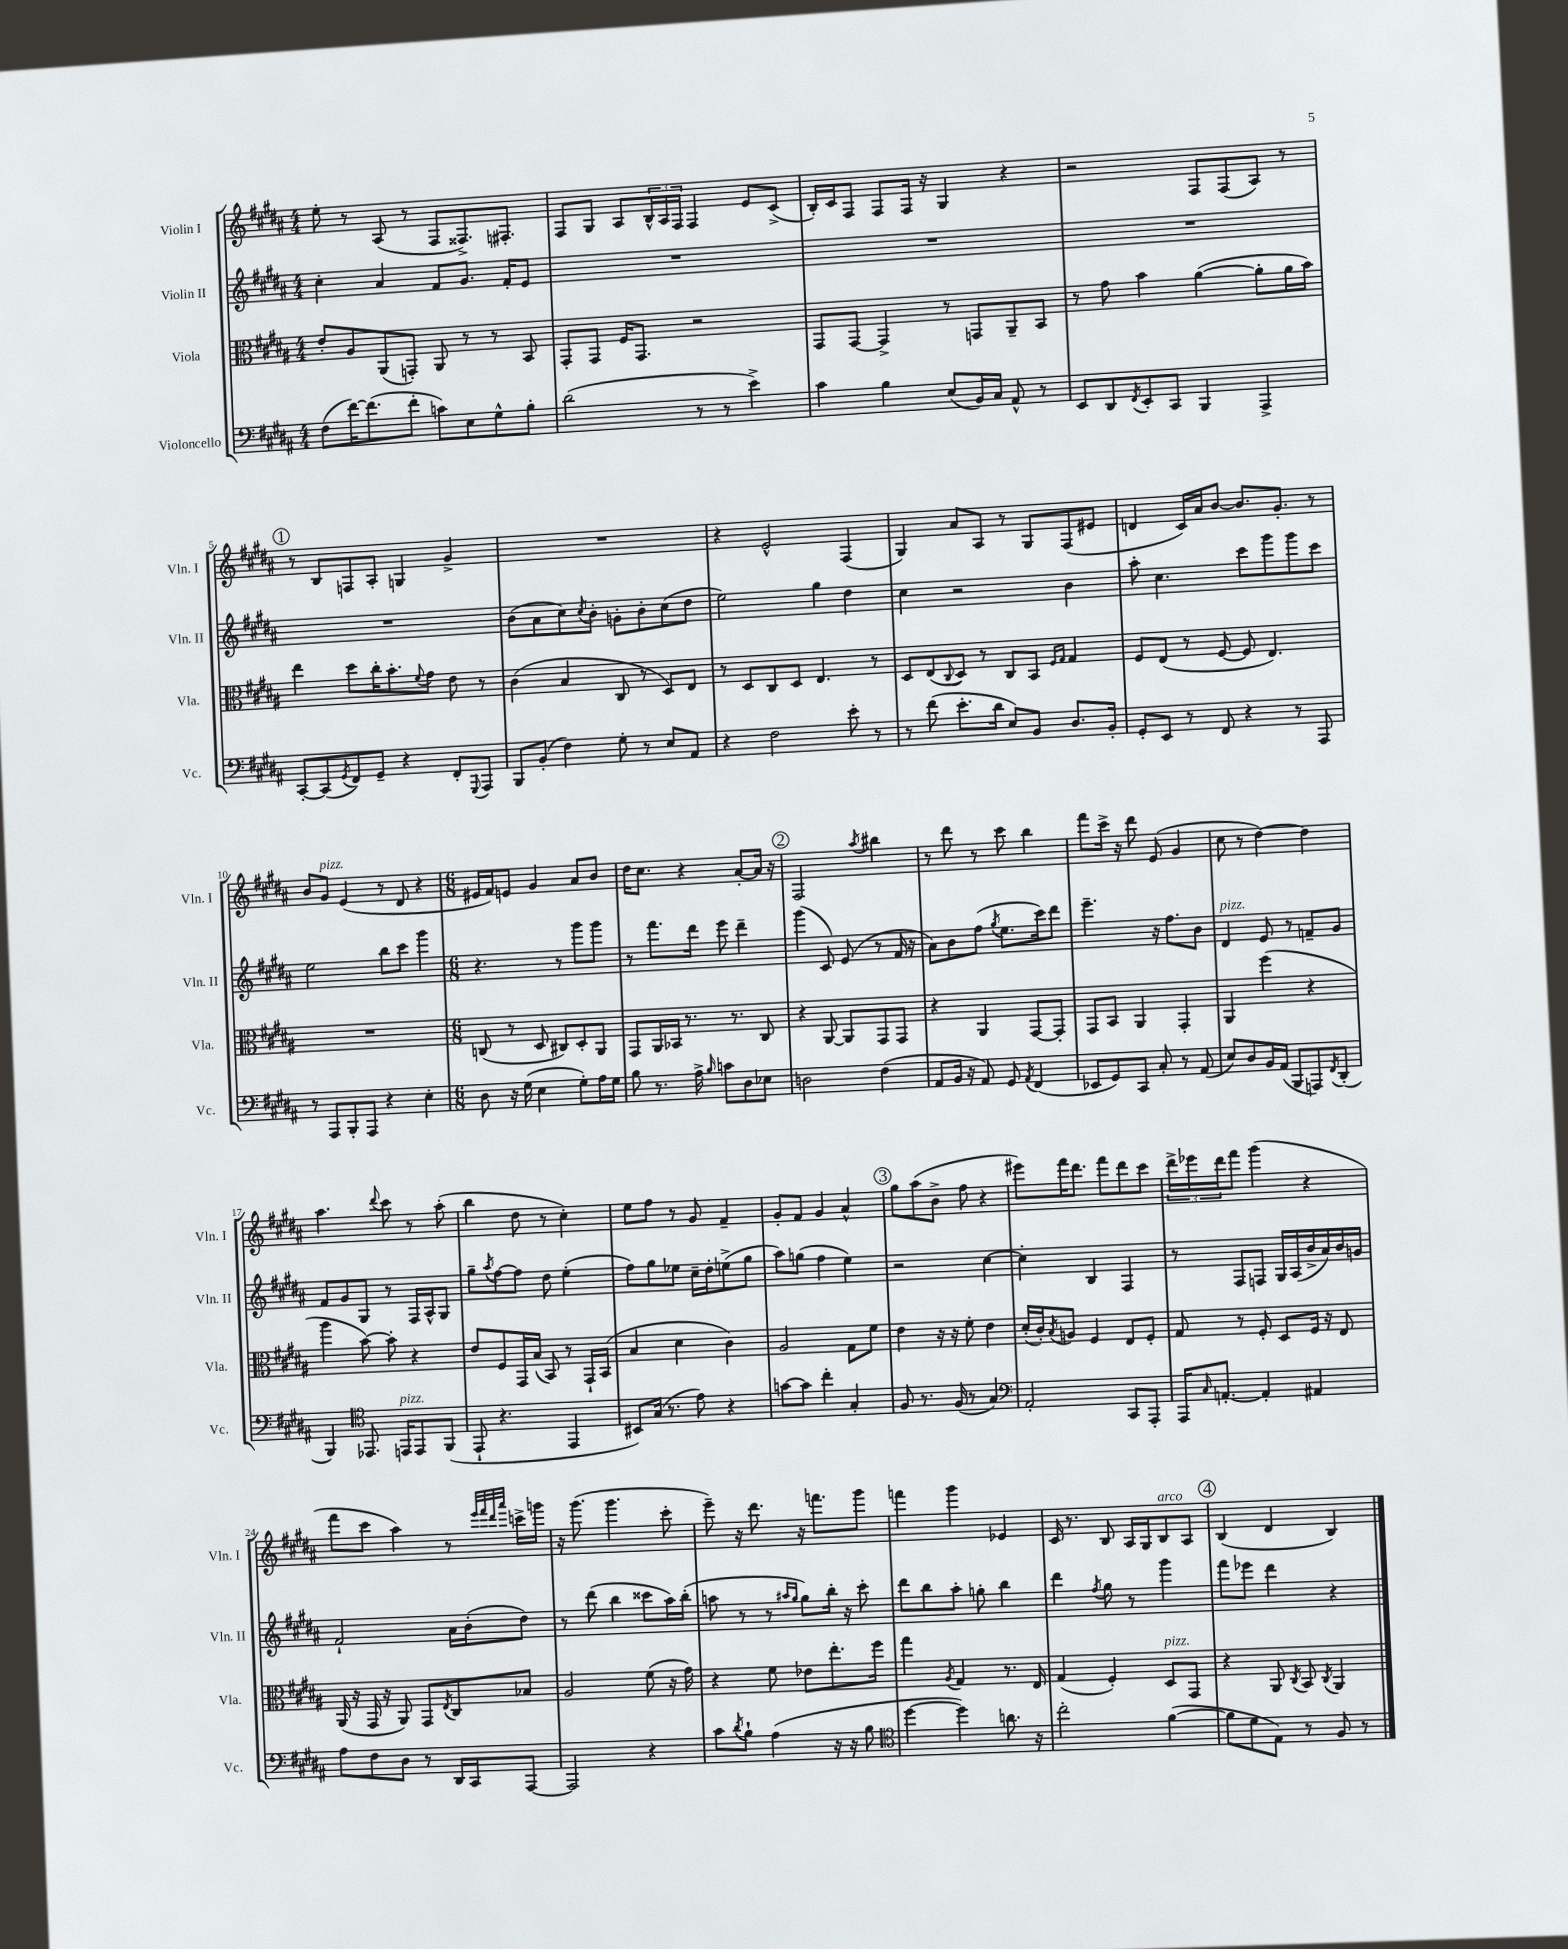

**kern	**kern	**kern	**kern
*staff4	*staff3	*staff2	*staff1
*clefF4	*clefC3	*clefG2	*clefG2
*k[f#c#g#d#a#]	*k[f#c#g#d#a#]	*k[f#c#g#d#a#]	*k[f#c#g#d#a#]
*M4/4	*M4/4	*M4/4	*M4/4
(8F#	8e'	4cc#'	8ee'
[16f#)	8A#	.	8r
(8.f#]	.	.	.
.	(8AA#	4a#	(8A#
8f#'	8GG')	.	8r
8c)	8AA#	8f#	8F#
8E	8r	8.g#	8.F##^)
8G#^^	8r	.	.
.	.	16f#'	8.F#'
8B'	8BB	8e	.
=	=	=	=
(2d#	8GG#'	1r	8F#
.	8GG#	.	8G#
.	16F#	.	8A#
.	8.GG#	.	.
.	.	.	24B^^
.	.	.	24A#
.	.	.	24F#
8r	2r	.	4F#
8r	.	.	.
4e^)	.	.	8e
.	.	.	(8c#^
=	=	=	=
4c#	8GG#	1r	16B')
.	.	.	16c#
.	[8GG#	.	8F#
4B	4GG#^]	.	8F#
.	.	.	16F#
.	.	.	16r
(8E	8r	.	4G#
16BB)	8GG	.	.
16C#	.	.	.
8AA#^^	8AA#~	.	4r
8r	8BB	.	.
=	=	=	=
8EE	8r	1r	2r
8DD#	8g#	.	.
8qFF#	.	.	.
8EE'	4b	.	.
8CC#	.	.	.
4BBB	([4a#	.	8F#
.	.	.	(8F#
4AAA#^	8a#']	.	8A#)
.	16a#	.	8r
.	16b)	.	.
=	=	=	=
[8CC#'	4ee	1r	8r
(8CC#]	.	.	8B
8qGG#	.	.	.
8FF#)	8dd#	.	8F
8GG#~	16cc#'	.	8A#'
.	8.b'	.	.
4r	.	.	4G
.	8qqf#	.	.
.	8g#	.	.
8FF#'	8e	.	4g#^
8qqGGG#	.	.	.
8AAA#	8r	.	.
=	=	=	=
8BBB	(4c#	(8b	1r
(8BB'	.	8a#	.
4F#)	4B	8cc#)	.
.	.	8qcc#	.
.	.	8b'	.
8G#'	8C#	8g'	.
8r	8r	8b'	.
8E	8D#)	(8cc#	.
8AA#	8E	8dd#	.
=	=	=	=
4r	8r	2ee)	4r
.	8D#	.	.
2F#	8C#	.	2e^^
.	8D#	.	.
.	4.E	4gg#	.
8e'	.	4dd#	(4F#
8r	8r	.	.
=	=	=	=
8r	8D#	4cc#	4G#)
(8f#	(8E	.	.
.	8qqC#	.	.
8.e'	8D#)	2r	8a#
.	8r	.	8A#
16d#	.	.	.
8E)	8C#	.	8r
8BB	8BB	.	8G#
.	16qqF#	.	.
.	16qqG#	.	.
8.D#	4G#	4b	(8F#
.	.	.	8e#
16BB'	.	.	.
=	=	=	=
8GG#'	8F#	8aa#'	4d
8EE	(8E	4.cc#	.
8r	8r	.	16c#)
.	.	.	16a#
8FF#	[8F#	.	[8b
4r	8F#]	8ccc#	8.b]
.	4.E)	8ggg#	.
.	.	.	8.g#'
8r	.	8ggg#	.
8AAA#	.	8ccc#	8r
=	=	=	=
8r	1r	2ee	8b
8AAA#	.	.	8g#
8BBB'	.	.	(4e
8AAA#	.	.	.
4r	.	8bb	8r
.	.	8ccc#	8d#
4E'	.	4ggg#	4r
=	=	=	=
*M6/8	*M6/8	*M6/8	*M6/8
8D#	(8C	4.r	16e#
.	.	.	16f#)
16r	8r	.	8e
(16G#	.	.	.
4E	8D#	.	4g#
.	8C#)	8r	.
8G#')	8D#'	8ggg#	8a#
16A#	8AA#	8ggg#	8b
16G#	.	.	.
=	=	=	=
8B	8GG#	8r	16dd#
.	.	.	8.cc#
8.r	16AA#	8.fff#	.
.	16BB-	.	.
.	8.r	.	4r
16A#^	.	16ddd#	.
16qqB	.	.	.
8c	.	8eee	.
.	8.r	.	.
8D#	.	4ddd#~	[8a#'
8E-	8C#	.	16a#]
.	.	.	16r
=	=	=	=
2D	4r	(4ggg#	2F#
.	[8AA#	8c#)	.
.	8AA#]	(8e	.
.	.	.	8qaa#
(4F#	8GG#	8r	4bb#
.	8GG#	16f#	.
.	.	16r	.
=	=	=	=
8AA#	4r	8a#)	8r
16BB	.	8b	8ddd#
16r	.	.	.
8AA#)	4AA#	(8ff#	8r
.	.	8qgg#	.
8GG#	.	8.ee	8ccc#
8qAA#	.	.	.
(4FF#	[8GG#	.	4bb
.	.	16ccc#)	.
.	8GG#']	8ddd#	.
=	=	=	=
8EE-	8GG#	4.eee~	8fff#
8GG#)	8BB	.	16ccc#^
.	.	.	16r
8CC#	4AA#	.	8ddd#
8C#'	.	16r	(8e
.	.	8.ff#	.
8r	4GG#'	.	4g#
(8AA#	.	8b	.
=	=	=	=
8E)	4AA#	4d#	8cc#
8D#	.	.	8r
16BB	(4ff#	8e	[4dd#)
(16AA#	.	.	.
8BBB	.	8r	.
8AAA)	4r	8f~	4dd#]
8qFF#	.	.	.
(8DD#'	.	8g#	.
=	=	=	=
4BBB)	4aa#	8f#	4.aa#
.	.	8g#	.
*clefC4	*	*	*
8.EE-	[8b)	8G#	.
.	.	.	8qqddd#
.	8b']	8r	8ccc#
16EE	.	.	.
8EE	4r	16F#	8r
.	.	16A#^^	.
(8FF#	.	8G#	(8aa#'
=	=	=	=
8EE`	8e	8gg#~	4bb
.	.	8qaa#	.
4.r	8F#	[8ff#	.
.	16GG#	8ff#]	8dd#
.	(16B	.	.
.	8BB)	8dd#	8r
4EE	8r	(4ee'	4cc#')
.	16GG#`	.	.
.	(16BB	.	.
=	=	=	=
8BB#)	4B	8ff#)	8ee
(16G#	.	8gg#	8ff#
8.r	.	.	.
.	4d#	8ee-	8r
8e)	.	16cc#~	8g#
.	.	16dd#'	.
4r	4c#)	(8ee^	4f#~
.	.	8gg#	.
=	=	=	=
[8g	2A#	8aa#)	8g#'
8g]	.	(8gg	8f#
4cc#'	.	4ff#	4g#
4G#'	8G#	4ee)	4a#^^
.	8f#	.	.
=	=	=	=
8F#	4e	2r	8gg#
8.r	.	.	(8aa#
.	16r	.	8b^
(16F#	16r	.	.
8r	8f#'	.	8ff#
4G#)	4e	[4cc#	4r
=	=	=	=
*clefF4	*	*	*
2AA#'	(16d#'	4cc#']	8eee#)
.	16c#')	.	.
.	8qB	.	.
.	8A	.	16fff#
.	.	.	8.ddd#
.	4F#	4B	.
.	.	.	8fff#
8CC#	8E	4F#	8ddd#
8AAA#'	8F#'	.	8ccc#
=	=	=	=
16AAA#	8G#	8r	24ddd#^
.	.	.	24eee-
16qqC#	.	.	.
[8.AA'	.	.	.
.	.	.	24ddd#
.	8r	8F#	8fff#
4AA']	8F#'	8F	(4ggg#
.	8D#	16G#	.
.	.	(16A#	.
4AA#	16F#	16b^	4r
.	16r	16a#)	.
.	8E	16b	.
.	.	16g	.
=	=	=	=
8A#	(16AA#	2f#`	8fff#
.	16r	.	.
8F#	16GG#	.	8ccc#
.	16r	.	.
8D#	8AA#)	.	4aa#)
8r	8GG#	.	.
.	8qE	.	.
16DD#	8C#	16a#	8r
16CC#	.	(16b'	.
.	.	.	32qqeee
.	.	.	32qqfff#
.	.	.	32qqddd#
.	.	.	32qqaaa#
[8AAA#	8B-	8dd#)	16ccc^
.	.	.	16ggg
=	=	=	=
2AAA#]	2A#	8r	16r
.	.	.	(8.ggg#
.	.	(8ddd#	.
.	.	4bb	4.ggg#
4r	(8f#	8ccc##	.
.	16r	16aa#)	8ccc#'
.	16g#)	(16bb'	.
=	=	=	=
8c#	4r	8aa	8eee~)
8qd#	.	.	.
8B`	.	8r	16r
.	.	.	8.ddd#
(4A#	8f#	8r	.
.	.	16qqaa#	.
.	.	16qqgg#	.
.	8e-	8gg#)	16r
.	.	.	8.fff
16r	8.ee'	16bb'	.
16r	.	16r	.
8B	.	8ccc#'	8ggg#
.	16ff#	.	.
=	=	=	=
*clefC4	*	*	*
[4dd#	4gg#	8ddd#	4fff
.	.	8bb	.
.	8qA#	.	.
4dd#])	4G#	8aa#'	4ggg#
.	.	8gg'	.
8.a	8.r	4bb	4e-
16r	16E	.	.
=	=	=	=
2cc#'	(4G#	4ddd#	16c#
.	.	.	8.r
.	.	8qff#	.
.	4F#')	8gg#	8B
.	.	8r	16A#
.	.	.	16G#
([4f#	8D#	4ggg#	8B
.	8GG#	.	8A#
=	=	=	=
8f#]	4r	8fff#	(4B
8d#	.	8eee-	.
8E)	8AA#	4ddd#	4d#
.	8qC#	.	.
8r	8BB	.	.
.	8qC#	.	.
8F#	4AA#	4r	4B)
8r	.	.	.
==	==	==	==
*-	*-	*-	*-
